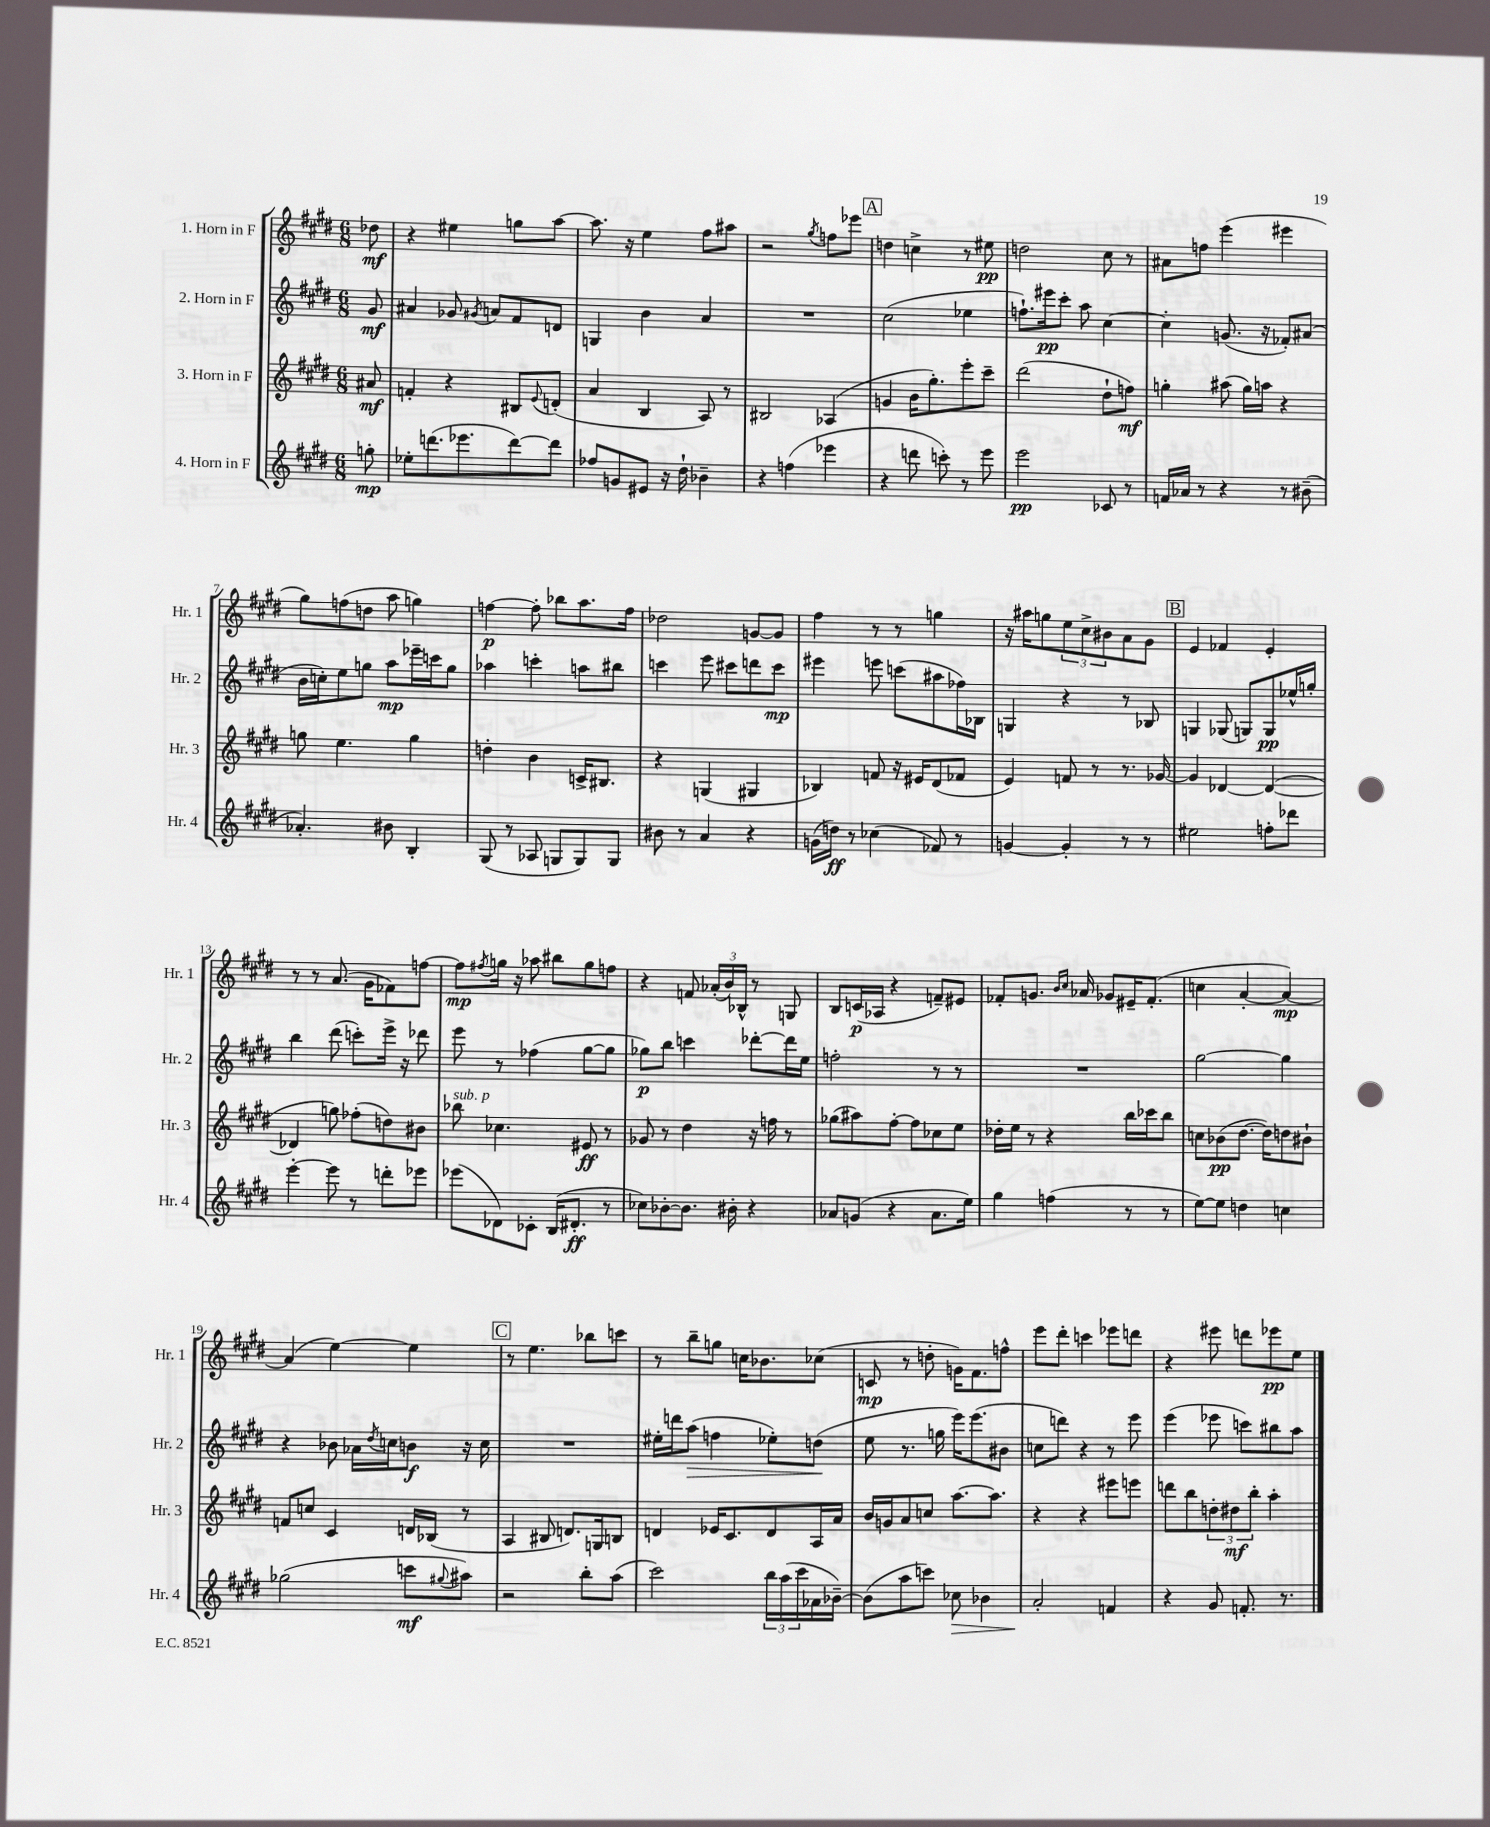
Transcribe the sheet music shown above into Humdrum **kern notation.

**kern	**kern	**kern	**kern
*staff4	*staff3	*staff2	*staff1
*clefG2	*clefG2	*clefG2	*clefG2
*k[f#c#g#d#]	*k[f#c#g#d#]	*k[f#c#g#d#]	*k[f#c#g#d#]
*M6/8	*M6/8	*M6/8	*M6/8
8gg'	8a#	8g#	8dd-
=	=	=	=
8ee-'	4f'	4a#	4r
(8.ddd	.	.	.
.	4r	8g-	4ee#
8.eee-	.	.	.
.	.	8qg#	.
.	.	8a	.
[8ddd)	8B#	8f#	8gg
.	8qqe	.	.
8ddd]	(8d'	8d	[8aa
=	=	=	=
8ff-	4a	4G	8.aa]
8g	.	.	.
.	.	.	16r
8e#	4B	4b	4ee
16r	.	.	.
16dd#`	.	.	.
4b-~	8A)	4a	8ff#
.	8r	.	8aa#
=	=	=	=
4r	2B#	2.r	2r
(4ff	.	.	.
.	.	.	8qgg#
4eee-	(4A-	.	8ff
.	.	.	8eee-
=	=	=	=
4r	4g	(2cc#	4dd
8ddd	16b	.	4cc^
.	8.gg#')	.	.
8ccc')	.	.	.
8r	8eee'	4ee-	8r
8eee	8ccc#~	.	8ee#
=	=	=	=
2eee	(2ddd#	8.ff`)	2dd
.	.	16eee#	.
.	.	8ccc#'	.
.	.	8aa	.
8c-	8dd#`	[4cc#	8cc#
8r	8ff)	.	8r
=	=	=	=
16f	4gg'	4cc#']	8a#
16a-	.	.	.
8r	.	.	8ff
4r	(8aa#	(8.g	(4eee
.	16gg)	.	.
.	16aa	16r	.
8r	4r	8f-')	4eee#
(8b#~	.	(8a#	.
=	=	=	=
4.a-')	8gg	16b	8gg#)
.	.	16cc')	.
.	4.ee	8ee	(8ff
.	.	8gg	8dd
8b#	.	8aa	8aa
4B'	4gg	16eee-~	4gg)
.	.	16ccc	.
.	.	8gg	.
=	=	=	=
(8G#	4dd'	4aa-	[4ff
8r	.	.	.
8A-	4b	4ccc'	8ff']
8G	.	.	8bb-
8G)	16c^	8aa	8.aa
.	8.B#	.	.
8G	.	8bb#	.
.	.	.	16ff
=	=	=	=
8b#	4r	4ccc	2dd-
8r	.	.	.
4a	(4G	8eee	.
.	.	8ccc#	.
4r	4G#	8ddd	[8g
.	.	8ccc#	8g]
=	=	=	=
(16g	4B-)	4eee#	4ff#
16dd)	.	.	.
8r	.	.	.
(4cc-	8f	8eee	8r
.	16r	(8ccc	8r
.	16e#	.	.
8f-)	(8d#	8aa#	4gg
8r	8f-	16ff-)	.
.	.	16B-	.
=	=	=	=
[4g	4e)	4G	16r
.	.	.	16aa#
.	.	.	8gg
4g']	8f	4r	12ee
.	.	.	12cc#^
.	8r	.	.
.	.	.	12b#
8r	8.r	8r	8a
8r	.	8B-	8g#
.	[16g-	.	.
=	=	=	=
2ee#	4g-]	4G	4e
.	[4d-	(8G-	4f-
.	.	8G)	.
8ff'	(4d-_	8G	4e'
8ddd-	.	16ee-^^	.
.	.	16gg'	.
=	=	=	=
[4eee'	4d-]	4bb	8r
.	.	.	8r
8eee]	8gg)	(8ddd#	(8.a
8r	(8ff-'	8ccc')	.
.	.	.	16g#
8ddd'	8dd)	16eee^	8f-)
.	.	16r	.
8eee-	8b#	8ddd-	[8ff
=	=	=	=
(8eee-	8bb-	8eee	8ff]
.	.	.	8qff#
8d-)	4.cc-	8r	16gg
.	.	.	16r
8c-'	.	(4ff-	8aa-
(16B	.	.	8bb#
8.d#'	.	.	.
.	8e#	[8gg#	8gg
8r	8r	8gg#]	8ff
=	=	=	=
8cc-)	8g-	8gg-)	4r
[8b-'	8r	8bb	.
8.b-]	4dd#	4ccc	8f
.	.	.	(24a-'
.	.	.	24b)
16b#'	.	.	.
.	.	.	24B-^^
4r	16r	[8ddd-'	8r
.	16ff	.	.
.	8r	16ddd-]	8G
.	.	16ee	.
=	=	=	=
8a-	(8gg-	2ff'	8B
(8g	8aa#)	.	(16c
.	.	.	16A-
4r	[8ff#'	.	4r
.	8ff#]	.	.
8.a-	8cc-	8r	8f~)
.	8ee	8r	8e#
16ee)	.	.	.
=	=	=	=
4gg#	16dd-'	2.r	8f-'
.	16ee	.	.
.	8r	.	8.g
(4ff	4r	.	.
.	.	.	16qqb
.	.	.	16qqcc#
.	.	.	16a-
.	.	.	8g-
8r	16bb	.	16e#~
.	16ccc-	.	(8.f-'
8r	8bb	.	.
=	=	=	=
[8ee)	8cc	[2gg#	4cc
8ee]	(8b-	.	.
4dd	[8.dd#	.	[4a'
.	16dd#])	.	.
4cc	8dd	4gg#]	4a_)
.	8b#`	.	.
=	=	=	=
(2gg-	8f	4r	(4a]
.	8cc	.	.
.	4c#	8b-	[4ee)
.	.	16a-	.
.	.	8qdd#	.
.	.	16cc	.
8ccc	16d	8b	4ee]
.	(16B-	.	.
8qqgg#	.	.	.
8aa#)	8r	16r	.
.	.	16cc	.
=	=	=	=
2r	4A	2.r	8r
.	.	.	4.ee
.	8B#	.	.
.	8.d)	.	.
8bb'	.	.	8bb-
.	16G	.	.
(8aa	8B	.	8ccc
=	=	=	=
2ccc#)	4d	16ee#'	8r
.	.	16ddd	.
.	.	(8aa	8bb~
.	16e-	4ff	8gg
.	8.c#	.	.
.	.	.	16cc
.	.	.	8.b-
24bb	8d	8ee-')	.
(24aa	.	.	.
24ccc#	.	.	.
16a-	16A	(8dd	(8cc-
[16b-~)	16a	.	.
=	=	=	=
(8b-]	16b	8ee	8c
.	16g	.	.
8aa	8a	8.r	8r
8ccc)	8cc	.	8dd'
.	.	16gg	.
8cc-	[8.aa	16eee)	16g)
.	.	(8.eee	8.f#
4b-	.	.	.
.	8.aa]	.	.
.	.	8b#	8ff^^
=	=	=	=
2a'	4r	8cc	8eee
.	.	8ddd)	8ddd#'
.	4r	4r	4ccc
4f	8eee#	8r	8eee-
.	8eee	8eee	8ddd
=	=	=	=
4r	8ddd	(4eee	4r
.	8bb	.	.
8g#	12dd'	8eee-	8eee#
.	12dd#	.	.
8.f'	.	8ccc)	8ddd
.	12bb'	.	.
.	4aa'	8bb#	8eee-
8.r	.	.	.
.	.	8aa	8ee
==	==	==	==
*-	*-	*-	*-
